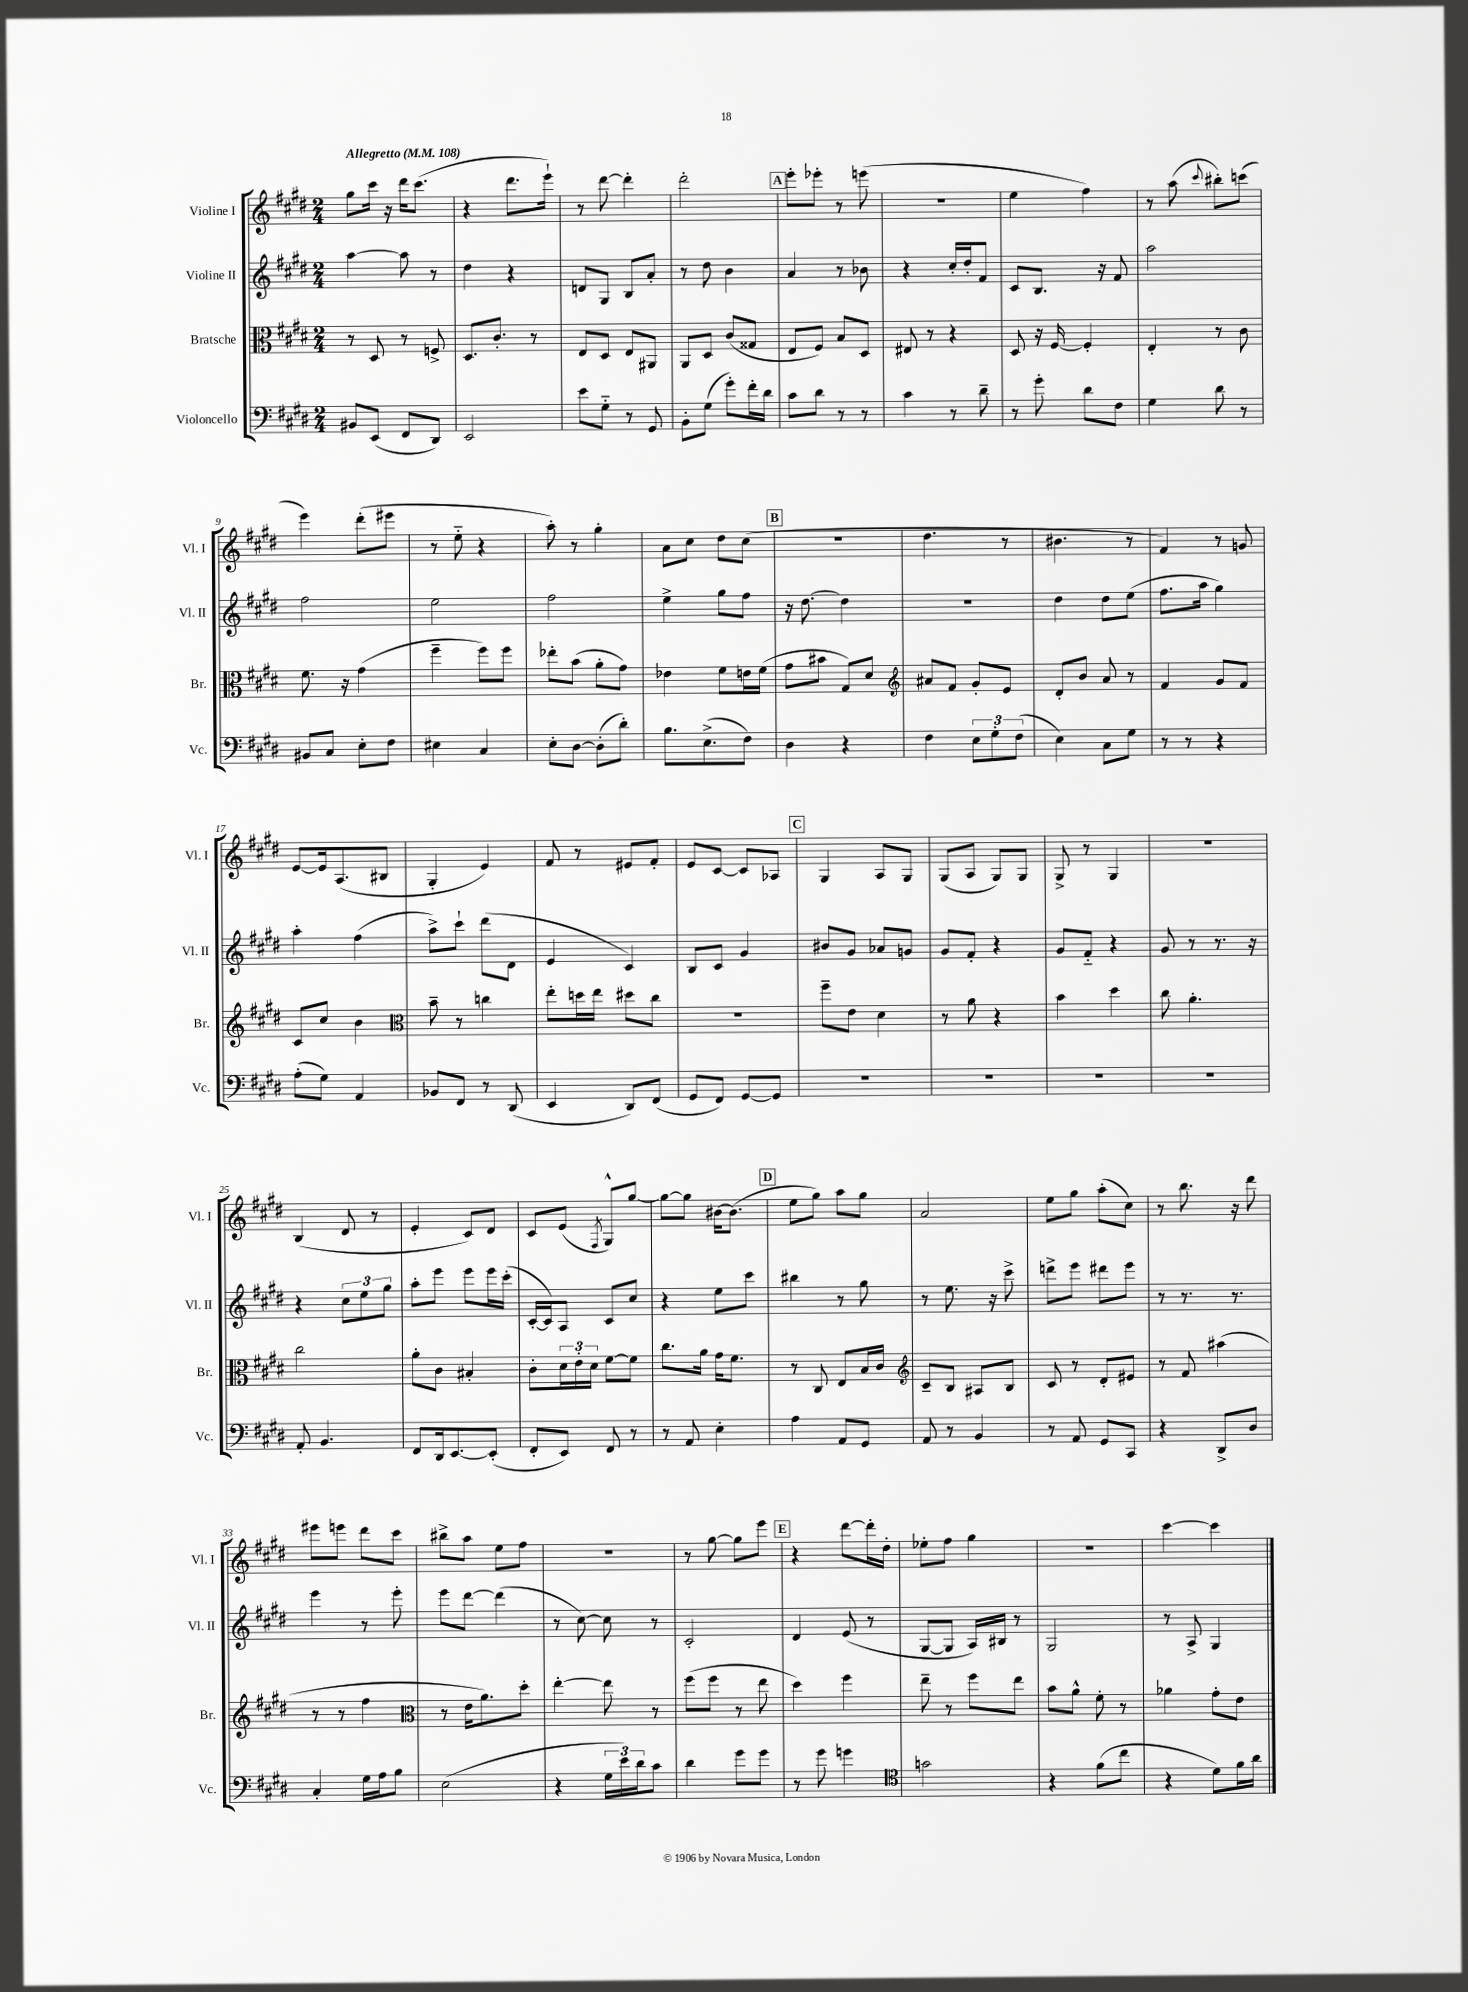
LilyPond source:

<<
\new StaffGroup <<
\new Staff = "s0" \with { instrumentName = "Violine I" shortInstrumentName = "Vl. I" } {
    \clef treble \key e \major \numericTimeSignature \time 2/4 \tempo "Allegretto" 4 = 108
    gis''8 cis'''16 r16 dis'''16 cis'''8.( |
    r4 dis'''8. e'''16-!) |
    r8 dis'''8~ dis'''4-. |
    dis'''2-. |
    \mark \markup { \box "A" } e'''8-. ees'''8-. r8 e'''8( |
    R2 |
    e''4 fis''4) |
    r8 a''8( \appoggiatura { cis'''8 } bis''8-.) c'''8( |
    e'''4) dis'''8-.( eis'''8 |
    r8 e''8-_ r4 |
    a''8-.) r8 gis''4-. |
    a'8 cis''8 dis''8 cis''8( |
    \mark \markup { \box "B" } r2 |
    dis''4. r8 |
    bis'4. r8 |
    fis'4) r8 g'8 |
    e'8~ e'16 a8.( bis8 |
    gis4-. e'4) |
    fis'8 r8 eis'8 fis'8-. |
    e'8 cis'8~ cis'8 aes8 |
    \mark \markup { \box "C" } gis4 a8 gis8 |
    gis8( a8 gis8) gis8 |
    gis8-> r8 gis4 |
    r2 |
    b4( dis'8 r8 |
    e'4-. cis'8) dis'8 |
    cis'8 e'8( \acciaccatura { fis8 } gis8-^) gis''8~ |
    gis''8~ gis''8 bis'16~ bis'8.( |
    \mark \markup { \box "D" } e''8 gis''8) a''8 gis''8 |
    a'2 |
    e''8 gis''8 a''8-.( cis''8) |
    r8 b''8. r16 dis'''8 |
    eis'''8 e'''8 dis'''8 cis'''8 |
    bis''8-> a''8 e''8 fis''8 |
    r2 |
    r8 gis''8~ gis''8 e'''8 |
    \mark \markup { \box "E" } r4 dis'''8~ dis'''16-. dis''16-. |
    ees''8-. fis''8 gis''4 |
    R2 |
    cis'''4~ cis'''4 \bar "|." |
}
\new Staff = "s1" \with { instrumentName = "Violine II" shortInstrumentName = "Vl. II" } {
    \clef treble \key e \major \numericTimeSignature \time 2/4
    a''4~ a''8 r8 |
    dis''4 r4 |
    d'8 gis8 b8 a'8-. |
    r8 dis''8 b'4 |
    \mark \markup { \box "A" } a'4 r8 bes'8 |
    r4 cis''16-. dis''16-. fis'8 |
    cis'8 b8. r16 fis'8 |
    a''2 |
    fis''2 |
    e''2 |
    fis''2 |
    e''4-> gis''8 fis''8 |
    \mark \markup { \box "B" } r16 dis''8.~ dis''4 |
    R2 |
    dis''4 dis''8 e''8( |
    fis''8. a''16 gis''4) |
    a''4-. fis''4( |
    a''8->) cis'''8-! dis'''8( dis'8 |
    e'4 cis'4) |
    b8 cis'8 gis'4 |
    \mark \markup { \box "C" } bis'8 gis'8 aes'8 g'8 |
    gis'8 fis'8-. r4 |
    gis'8 fis'8-_ r4 |
    gis'8 r8 r8. r16 |
    r4 \tuplet 3/2 { cis''8 e''8 gis''8 } |
    a''8-. e'''8 e'''8 e'''16 cis'''16-.( |
    cis'16~-. cis'16) a8 cis'8 cis''8 |
    r4 e''8 cis'''8 |
    \mark \markup { \box "D" } bis''4 r8 gis''8 |
    r8 e''8. r16 cis'''8-> |
    d'''8-> e'''8 dis'''8 e'''8 |
    r8 r8. r8. |
    e'''4 r8 e'''8-. |
    e'''8 dis'''8~ dis'''4( |
    r8 cis''8~) cis''8 r8 |
    cis'2-. |
    \mark \markup { \box "E" } dis'4 e'8( r8 |
    gis8~ gis8 a16) bis16 r8 |
    gis2 |
    r8 a8-> gis4 \bar "|." |
}
\new Staff = "s2" \with { instrumentName = "Bratsche" shortInstrumentName = "Br." } {
    \clef alto \key e \major \numericTimeSignature \time 2/4
    r8 dis8 r8 f8-> |
    dis8. cis'8.-. r8 |
    e8 dis8 e8 ais,8 |
    a,8 dis8 cis'8( gisis8 |
    \mark \markup { \box "A" } e8 fis8) b8 dis8 |
    eis8 r8 r4 |
    dis8 r16 fis16~ fis4-. |
    e4-. r8 cis'8 |
    fis'8. r16 gis'4( |
    fis''4-- fis''8) fis''8 |
    ees''8-. b'8( a'8-. gis'8) |
    ees'4 fis'8 e'16 fis'16( |
    \mark \markup { \box "B" } gis'8 bis'8 gis8) dis'8 |
    \clef treble ais'8 fis'8 gis'8-. e'8 |
    dis'8-. b'8 a'8 r8 |
    fis'4 gis'8 fis'8 |
    cis'8 cis''8 b'4 |
    \clef alto b'8-- r8 c''4 |
    e''8-. d''16 e''16 dis''8 cis''8 |
    R2 |
    \mark \markup { \box "C" } fis''8-- e'8 dis'4 |
    r8 a'8 r4 |
    b'4 dis''4 |
    cis''8 a'4.-. |
    cis''2 |
    a'8-. cis'8 bis4-. |
    cis'8-. \tuplet 3/2 { dis'16 e'16-. dis'16 } fis'8~ fis'8 |
    cis''8. a'16 gis'16 fis'8. |
    \mark \markup { \box "D" } r8 cis8 e8 b16 cis'16 |
    \clef treble cis'8-- b8 ais8 b8 |
    cis'8 r8 dis'8-. eis'8 |
    r8 fis'8 ais''4( |
    r8 r8 fis''4 |
    \clef alto r8 e'16 a'8.) dis''8-. |
    e''4~-. e''8 r8 |
    fis''8( fis''8 r8 e''8 |
    \mark \markup { \box "E" } dis''4) fis''4 |
    e''8-- r8 fis''8 e''8 |
    b'8 a'8-^ fis'8-. r8 |
    aes'4 gis'8-. e'8 \bar "|." |
}
\new Staff = "s3" \with { instrumentName = "Violoncello" shortInstrumentName = "Vc." } {
    \clef bass \key e \major \numericTimeSignature \time 2/4
    bis,8 e,8( fis,8 dis,8) |
    e,2 |
    e'8 gis8-_ r8 gis,8 |
    b,8-. gis8( gis'8-.) fis'16-. dis'16 |
    \mark \markup { \box "A" } cis'8 dis'8 r8 r8 |
    cis'4 r8 dis'8-- |
    r8 gis'8-. dis'8 fis8 |
    gis4 dis'8 r8 |
    bis,8 cis8 e8-. fis8 |
    eis4 cis4 |
    e8-. dis8~ dis8-.( dis'8-.) |
    b8. e8.->( fis8) |
    \mark \markup { \box "B" } dis4 r4 |
    fis4 \tuplet 3/2 { e8 gis8-. fis8( } |
    e4) cis8 gis8 |
    r8 r8 r4 |
    a8-.( gis8) a,4 |
    bes,8 fis,8 r8 dis,8( |
    e,4 dis,8) fis,8( |
    gis,8 fis,8) gis,8~ gis,8 |
    \mark \markup { \box "C" } R2 |
    R2 |
    R2 |
    R2 |
    a,8-. b,4. |
    fis,8 dis,16 e,8.~ e,8-.( |
    fis,8-. e,8) fis,8 r8 |
    r8 a,8 e4-. |
    \mark \markup { \box "D" } a4 a,8 gis,8 |
    a,8 r8 b,4 |
    r8 a,8 gis,8 cis,8 |
    r4 dis,8-> dis8 |
    cis4-. gis16 a16 b8 |
    e2( |
    r4 \tuplet 3/2 { gis16 e'16) dis'16 } cis'8 |
    dis'4 gis'8 gis'8 |
    \mark \markup { \box "E" } r8 gis'8 g'4 |
    \clef tenor g'2 |
    r4 fis'8( cis''8 |
    r4 dis'8) fis'16 a'16 \bar "|." |
}
>>
>>
